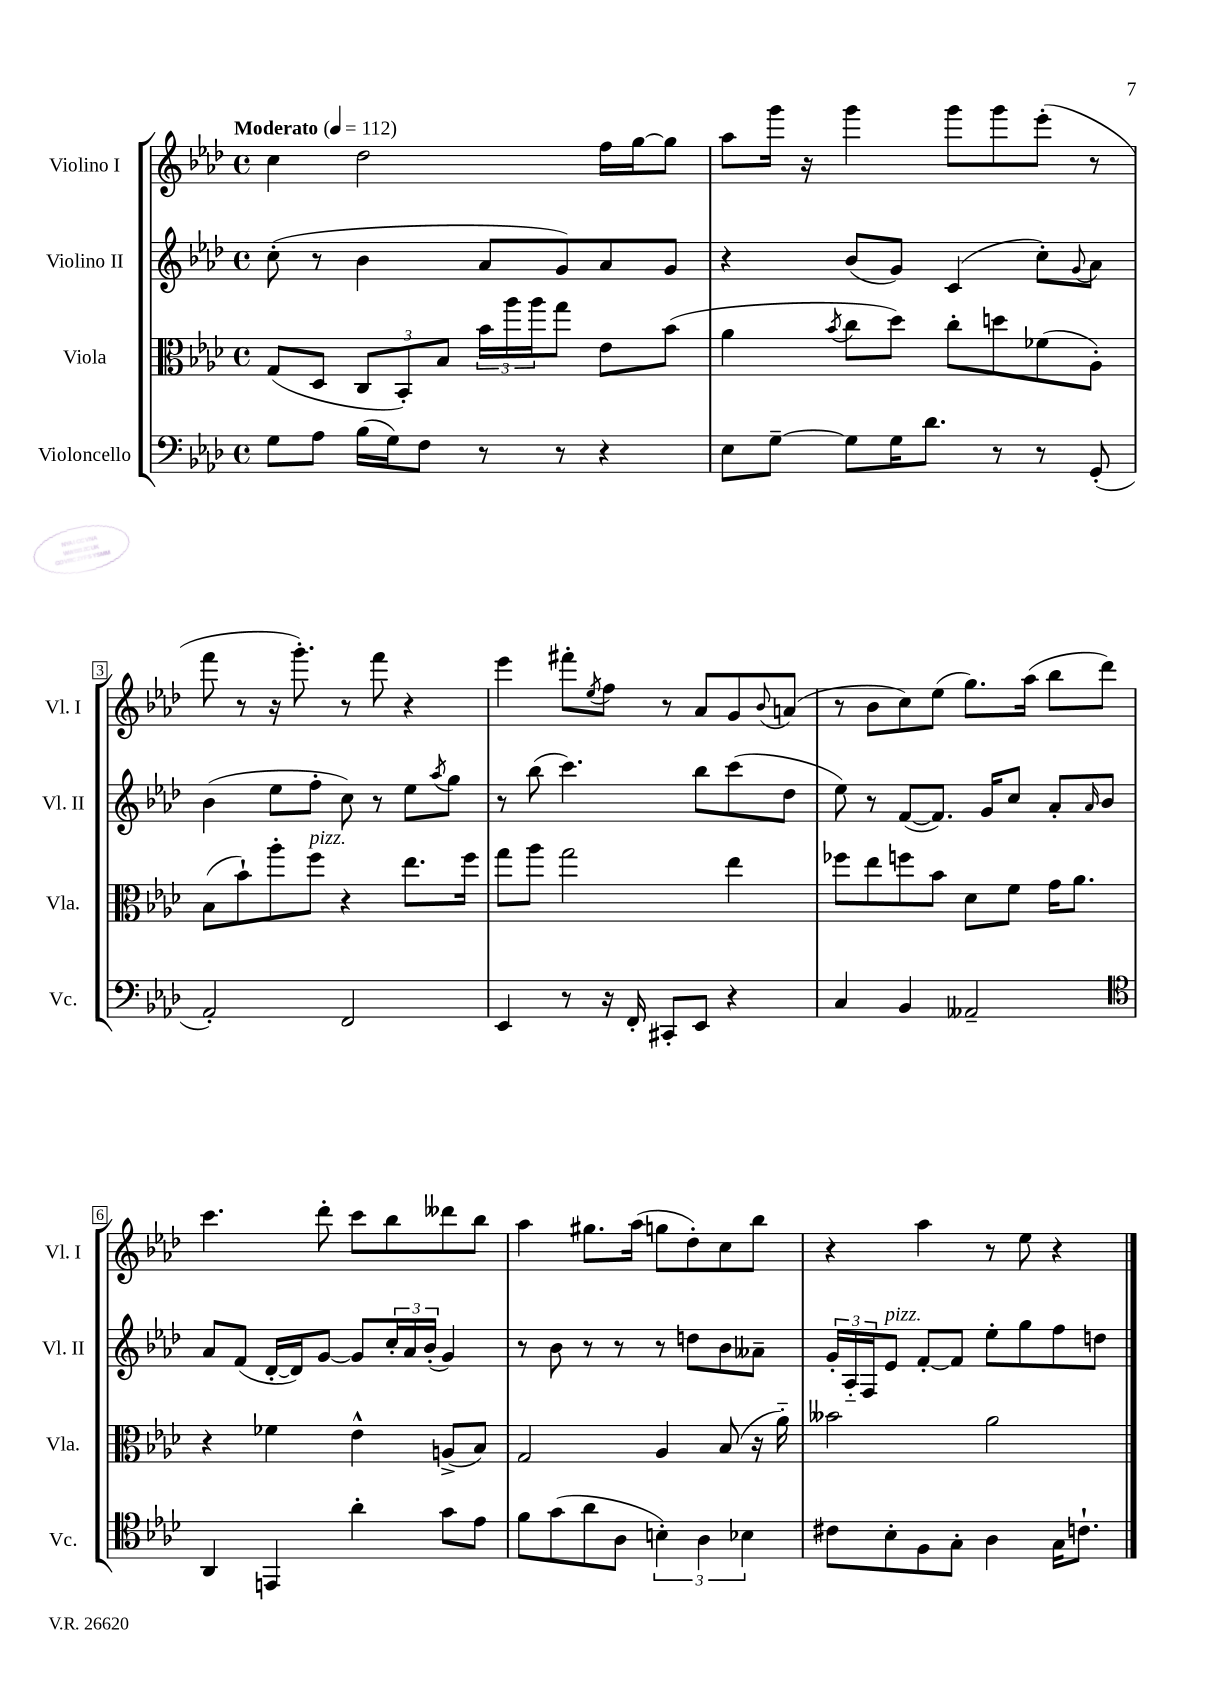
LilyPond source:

<<
\new StaffGroup <<
\new Staff = "s0" \with { instrumentName = "Violino I" shortInstrumentName = "Vl. I" } {
    \clef treble \key aes \major \defaultTimeSignature \time 4/4 \tempo "Moderato" 4 = 112
    c''4 des''2 f''16 g''16~ g''8 |
    aes''8 g'''16 r16 g'''4 g'''8 g'''8 ees'''8-.( r8 |
    f'''8 r8 r16 g'''8.-.) r8 f'''8 r4 |
    ees'''4 fis'''8-. \acciaccatura { ees''8 } f''8 r8 aes'8 g'8 \appoggiatura { bes'8 } a'8( |
    r8 bes'8 c''8) ees''8( g''8.) aes''16( bes''8 des'''8) |
    c'''4. des'''8-. c'''8 bes''8 deses'''8 bes''8 |
    aes''4 gis''8. aes''16( g''8 des''8-.) c''8 bes''8 |
    r4 aes''4 r8 ees''8 r4 \bar "|." |
}
\new Staff = "s1" \with { instrumentName = "Violino II" shortInstrumentName = "Vl. II" } {
    \clef treble \key aes \major \defaultTimeSignature \time 4/4
    c''8-.( r8 bes'4 aes'8 g'8) aes'8 g'8 |
    r4 bes'8( g'8) c'4( c''8-.) \appoggiatura { g'8 } aes'8 |
    bes'4( ees''8 f''8-. c''8) r8 ees''8 \acciaccatura { aes''8 } g''8 |
    r8 bes''8( c'''4.) bes''8 c'''8( des''8 |
    ees''8) r8 f'8~( f'8.) g'16 c''8 aes'8-. \grace { aes'16 } bes'8 |
    aes'8 f'8( des'16~-. des'16) g'8~ g'8 \tuplet 3/2 { c''16-. aes'16 bes'16-.( } g'4) |
    r8 bes'8 r8 r8 r8 d''8 bes'8 aeses'8-- |
    \tuplet 3/2 { g'16-. aes16-_ f16 } ees'8^\markup { \italic "pizz." } f'8~-. f'8 ees''8-. g''8 f''8 d''8 \bar "|." |
}
\new Staff = "s2" \with { instrumentName = "Viola" shortInstrumentName = "Vla." } {
    \clef alto \key aes \major \defaultTimeSignature \time 4/4
    g8( des8 \tuplet 3/2 { c8 bes,8-.) bes8 } \tuplet 3/2 { bes'16 aes''16 aes''16 } g''8 ees'8 bes'8( |
    aes'4 \acciaccatura { bes'8 } c''8 des''8) c''8-. d''8 fes'8( aes8-.) |
    bes8( bes'8-!) aes''8-. f''8^\markup { \italic "pizz." } r4 ees''8. f''16 |
    g''8 aes''8 g''2 ees''4 |
    fes''8 ees''8 f''8 bes'8 des'8 f'8 g'16 aes'8. |
    r4 fes'4 ees'4-^ a8->( bes8) |
    g2 aes4 bes8( r16 aes'16-_) |
    beses'2 aes'2 \bar "|." |
}
\new Staff = "s3" \with { instrumentName = "Violoncello" shortInstrumentName = "Vc." } {
    \clef bass \key aes \major \defaultTimeSignature \time 4/4
    g8 aes8 bes16( g16) f8 r8 r8 r4 |
    ees8 g8~-- g8 g16 des'8. r8 r8 g,8-.( |
    aes,2-.) f,2 |
    ees,4 r8 r16 f,16-. cis,8-. ees,8 r4 |
    c4 bes,4 aeses,2-- |
    \clef tenor aes,4 e,4 aes'4-. g'8 ees'8 |
    f'8 g'8( aes'8 aes8 \tuplet 3/2 { b4-.) aes4 bes4 } |
    cis'8 bes8-. f8 g8-. aes4 g16 c'8.-! \bar "|." |
}
>>
>>
\layout { \context { \Score \override BarNumber.stencil = #(make-stencil-boxer 0.1 0.3 ly:text-interface::print) } }
